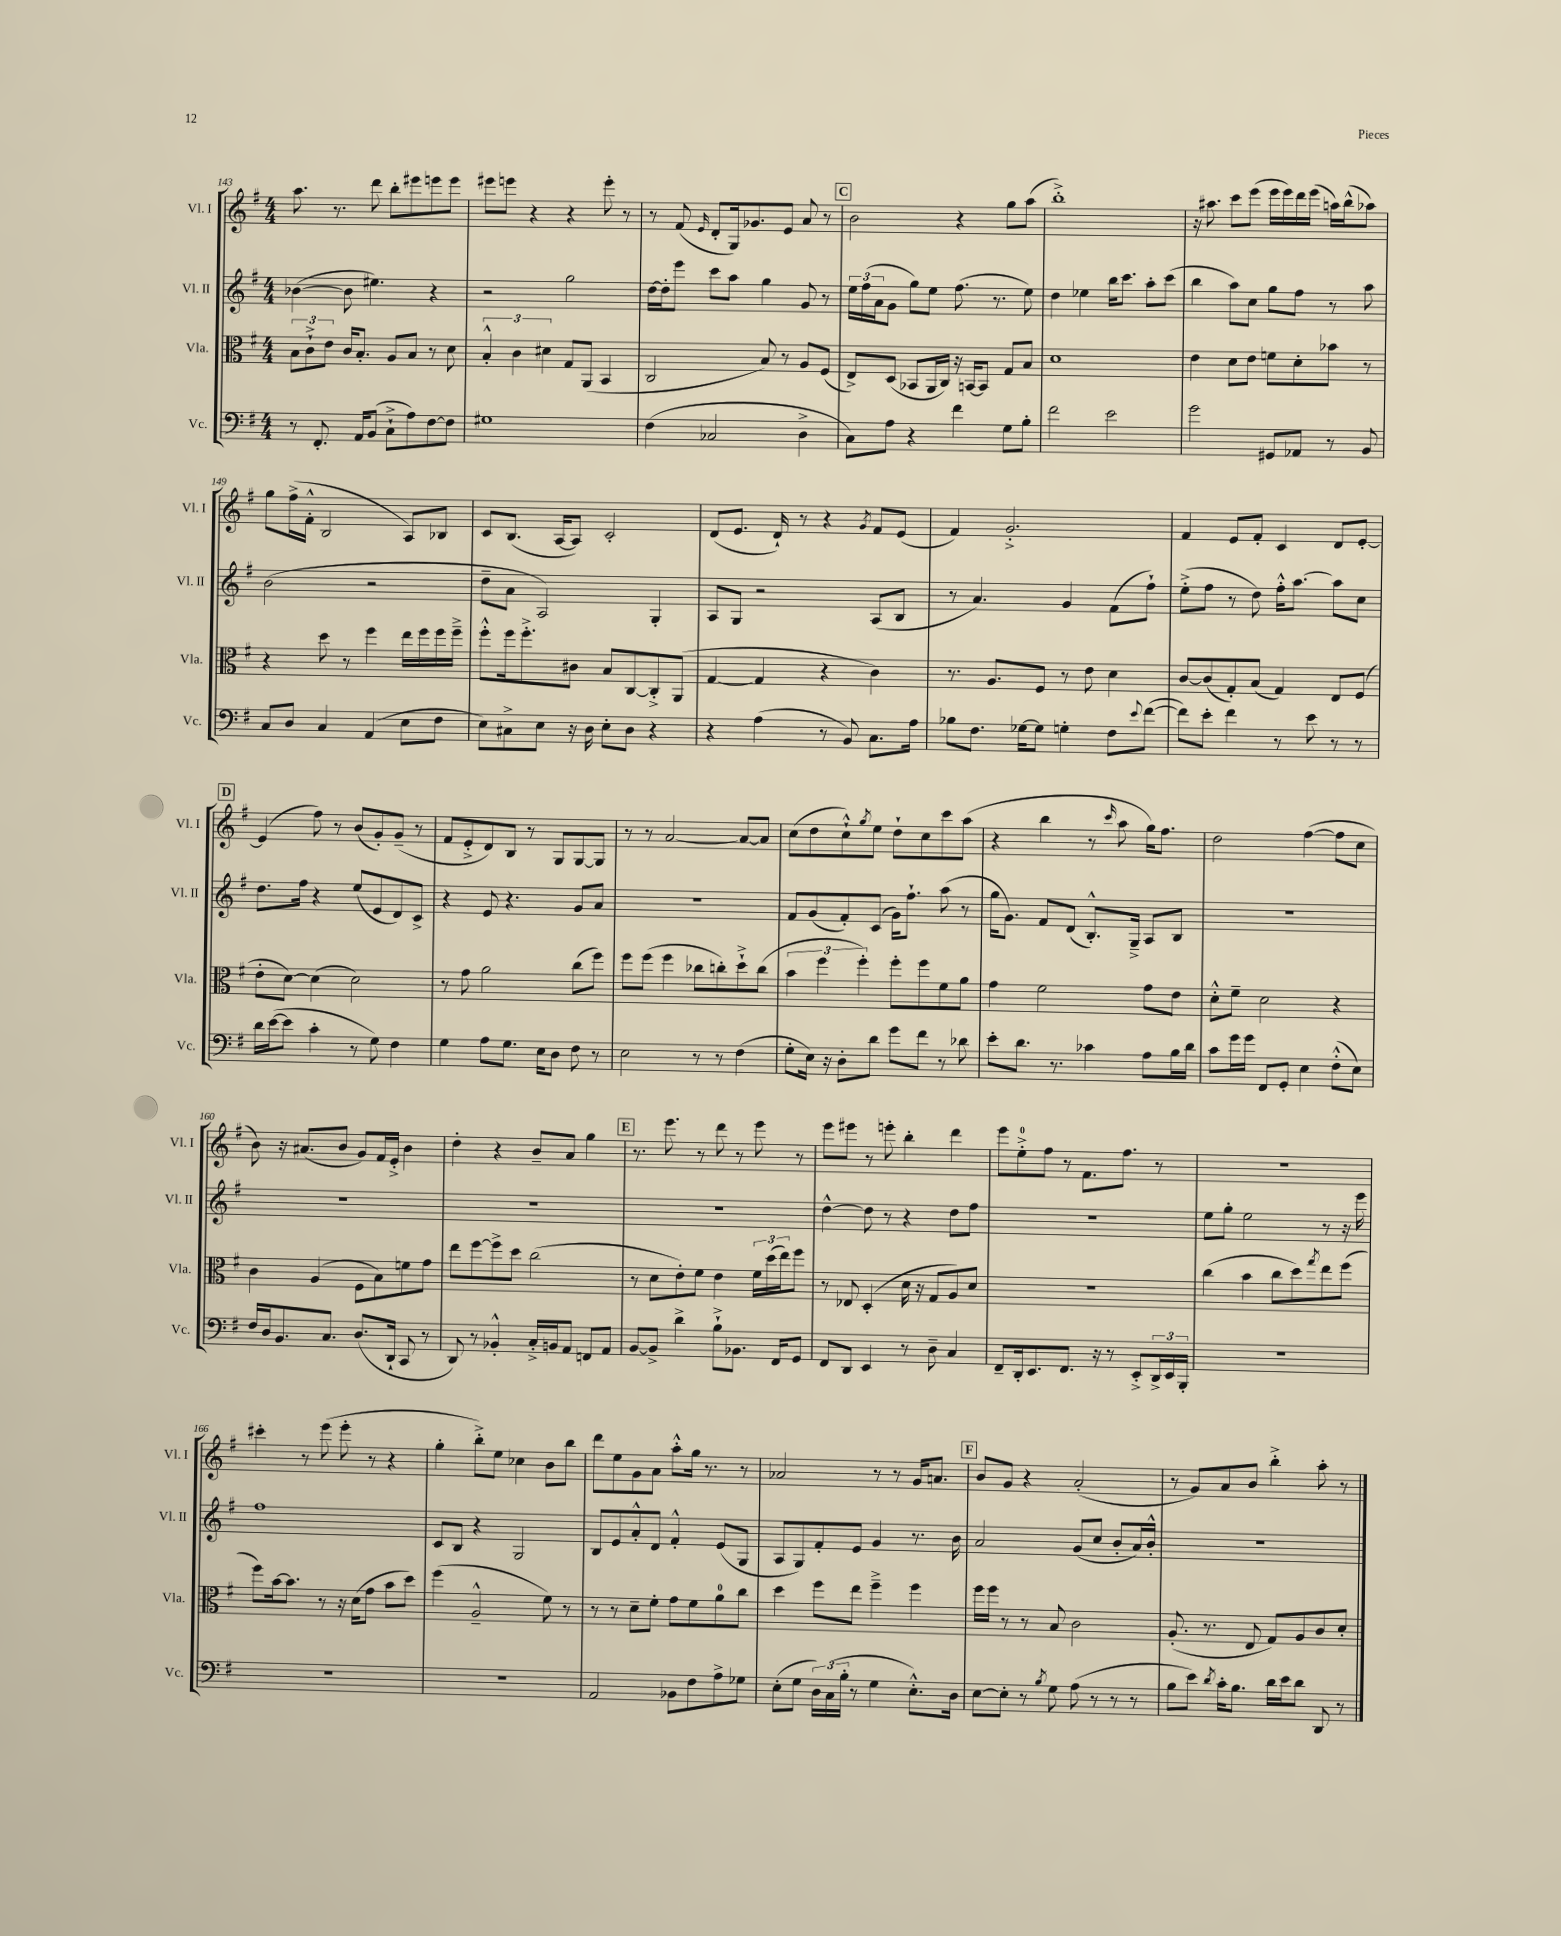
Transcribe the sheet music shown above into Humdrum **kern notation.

**kern	**kern	**kern	**kern
*part4	*part3	*part2	*part1
*staff4	*staff3	*staff2	*staff1
*I"Vc.	*I"Vla.	*I"Vl. II	*I"Vl. I
*I'Vc.	*I'Vla.	*I'Vl. II	*I'Vl. I
*clefF4	*clefC3	*clefG2	*clefG2
*k[f#]	*k[f#]	*k[f#]	*k[f#]
*M4/4	*M4/4	*M4/4	*M4/4
=143	=143	=143	=143
8r	12B\L	([4b-X\	8.aa\
.	12c`^\	.	.
8.FF#'/	.	.	.
.	12e\J	.	.
.	.	.	8.r
.	16c/KL	8b-\]	.
16AA/KL	8.B'/J	.	.
(8BB/J	.	4.ee#X\)	8ddd\
8C`^\L	8A/L	.	8bb'\L
8A\)	8B/J	.	8eee#X\
[8F#\	8r	4r	8eeen\
8F#\J]	8d\	.	8eee\J
=144	=144	=144	=144
1G#X	6B'^^/	2r	8eee#X\L
.	.	.	8eeen\J
.	6c\	.	.
.	.	.	4r
.	6d#X\	.	.
.	8G/L	2gg\	4r
.	(8AA/J	.	.
.	4BB/	.	8eee'\
.	.	.	8r
=145	=145	=145	=145
(4F#\	2C/	[16dd\LL	8r
.	.	16dd'\J]	.
.	.	8eee\J	(8f#/
.	.	.	16qqe/
2C-X/	.	8ccc\L	8d'/L
.	.	8aa\J	16G/k)
.	.	.	8.g-X/
.	8B/)	4gg\	.
.	8r	.	8e/J
4D^\	8A/L	8g/	8a/
.	(8F#/J	8r	8r
!!LO:REH:place=s1:t=C
=146	=146	=146	=146
8C\L)	8E^/L)	24ee\LL	2b\
.	.	(24ff#\	.
.	.	24a\J	.
8A\J	(8D/J	8g\J	.
4r	8BB-X/L	8gg\L)	.
.	16AA/L	8ee\J	.
.	16C/JJ)	.	.
4f#\	16r	(8.ff#\	4r
.	[16BBn/KL	.	.
.	8BB/J]	.	.
.	.	8.r	.
8G\L	8G/L	.	8gg\L
8B'\J	8B/J	8ee\)	(8aa\J
=147	=147	=147	=147
2f#\	1d	4dd\	1bb'^)
.	.	4ee-X\	.
2e\	.	16bb\KL	.
.	.	8.ccc\J	.
.	.	8aa'\L	.
.	.	(8ccc\J	.
=148	=148	=148	=148
2g\	4e\	4bb\	16r
.	.	.	8.aa#X\
.	8d\L	8aa\L)	8ccc\L
.	8e\J	8cc\J	(8eee\J
8GG#X/L	8fn\L	8gg\L	16eee\LL
.	.	.	16eee\)
8AA-X/J	8d'\	8ff#\J	16ddd\
.	.	.	(16eee\JJ
8r	8b-X\J	8r	16aan\LL)
.	.	.	(16bb^^\J
8BB/	8r	8aa\	8aa-X\J)
!!LO:LB:g=z
=149	=149	=149	=149
8C/L	4r	(2b\	8gg\L
8D/J	.	.	(16ff#^\L
.	.	.	16f#'^^\JJ
4C/	8dd\	.	2B/
.	8r	.	.
(4AA/	4ff#\	2r	.
8E\L	16ee\LL	.	8A/L)
.	16ff#\	.	.
8F#\J	16ff#\	.	8B-X/J
.	16ff#~^\JJ	.	.
=150	=150	=150	=150
8E\L)	8ff#'^^\L	8dd~\L	8c/L
8C#X^\	16ff#\k	8a\J	(8.B/J
.	8.ff#'^\	.	.
8E\J	.	2A/)	.
.	.	.	[16A/KL
16r	8c#X\J	.	8A/J])
16D\	.	.	.
8E'\L	8B/L	.	2c'/
8D\J	[8C/	.	.
4r	8C'^/]	4G'/	.
.	(8AA/J	.	.
=151	=151	=151	=151
4r	[4G/	8A/L	(8d/L
.	.	8G/J	8.e/J
(4A\	4G/]	2r	.
.	.	.	16d`/)
.	.	.	8r
8r	4r	.	4r
8BB/)	.	.	.
.	.	.	8qg/
8.C\L	4c\)	(8A/L	8f#/L
.	.	8B/J	(8e/J
16A\Jk	.	.	.
=152	=152	=152	=152
8B-X\L	8.r	8r	4f#/)
8.F#\J	.	4.a/)	.
.	8.A/L	.	.
.	.	.	2.g'^/
[16G-X\KL	.	.	.
8G-\J]	8F#/J	.	.
4Gn'\	8r	4g/	.
.	8e\	.	.
8F#\L	4d\	(8f#\L	.
8qqe/	.	.	.
([8f#\J	.	8ff#`\J)	.
=153	=153	=153	=153
8f#\L])	[8c/L	(8ee'^\L	4f#/
8e'\J	(8c/]	8ff#\J	.
4f#\	8G'/)	8r	8e/L
.	(8B/J	8dd\)	8f#'/J
8r	4G/)	16ff#'^^\KL	4c/
.	.	[8.aa\J	.
8e\	.	.	.
8r	8E/L	8aa\L]	8d/L
8r	(8F#/J	8cc\J	[8e'/J
!!LO:LB:g=z
!!LO:REH:place=s1:t=D
=154	=154	=154	=154
16d\LL	8e'\L	8.dd\L	(4e/]
([16e\J	.	.	.
8e\J]	[8d\J)	.	.
.	.	16ff#\Jk	.
4c'\	(4d\]	4r	8ff#\)
.	.	.	8r
8r	2d\)	(8ee/L	(8b/L
8G\)	.	8e/	8g'/)
4F#\	.	8d/)	(8g~/J
.	.	8c^/J	8r
=155	=155	=155	=155
4G\	8r	4r	8f#/L
.	8g\	.	8e'^/
8A\L	2a\	8e/	8d/)
8.G\J	.	4.r	8B/J
.	.	.	8r
16E\KL	.	.	.
8D\J	.	.	8G/L
8F#\	(8cc\L	8g/L	[8G/
8r	8ff#\J)	8a/J	8G/J]
=156	=156	=156	=156
2E\	8ff#\L	1r	8r
.	(8ff#\J	.	8r
.	4ff#\	.	[2a/
8r	8cc-X\L	.	.
8r	8ccn'\)	.	.
(4F#\	8dd`^\	.	8a/L_
.	(8cc\J	.	8a/J]
=157	=157	=157	=157
8G'\L	6b\	8f#/L	(8cc\L
16E\Jk)	.	(8g/	8dd\
.	6ff#\	.	.
16r	.	.	.
8D'\L	.	8f#'/)	8cc`^^\)
.	6ff#'\)	.	.
.	.	.	8qgg/
8d\J	.	(8c/J	8ee\J
8g\L	8ff#'\L	16g\KL)	8dd`\L
.	.	8.ff#`\J	.
8f#\J	8ff#\	.	8cc\
8r	8f#\	(8aa\	8ccc\
8d-X\	8a\J	8r	(8aa\J
=158	=158	=158	=158
8e'\L	4g\	16gg\KL	4r
.	.	8.g\J)	.
8.d\J	.	.	.
.	2f#\	8f#/L	4bb\
8.r	.	.	.
.	.	(8d/J	.
4c-X\	.	8.B'^^/L)	8r
.	.	.	16qqccc/
.	.	.	8aa\
.	.	16G~^/Jk	.
8A\L	8g\L	8A/L	16gg\KL)
.	.	.	8.ff#\J
16B\L	8e\J	8B/J	.
16d\JJ	.	.	.
=159	=159	=159	=159
8c\L	8d'^^\L	1r	2dd\
16g\L	8f#~\J	.	.
16g\JJ	.	.	.
8FF#/L	2d\	.	.
8GG'/J	.	.	.
4E\	.	.	([4ff#\
(8F#'^^\L	4r	.	8ff#\L]
8E\J)	.	.	8cc\J
!!LO:LB:g=z
=160	=160	=160	=160
16F#/LL	4c\	1r	8b\)
16D/J	.	.	.
8.BB/	.	.	16r
.	.	.	(8.a#X/L
.	(4A/	.	.
8.C/J	.	.	.
.	.	.	8b/J
(8.D/L	8F#\L	.	8g/L)
.	8B\)	.	16f#/L
16DD`/Jk	.	.	16e'^/JJ
8CC/	8fn\	.	4b\
8r	8g\J	.	.
=161	=161	=161	=161
8DD/)	8ee\L	1r	4dd'\
8r	[8ff#\	.	.
4BB-X'^^/	8ff#^\]	.	4r
.	8dd\J	.	.
16C'^/LL	(2cc\	.	8b~/L
16BBn/J	.	.	.
8AA/J	.	.	8a/J
8FFn/L	.	.	4gg\
8AA/J	.	.	.
!!LO:REH:place=s1:t=E
=162	=162	=162	=162
[8BB/L	8r	1r	8.r
8BB^/J]	8d\L	.	.
.	.	.	8.eee\
4d^\	8e'\)	.	.
.	8f#\J	.	8r
8B`^\L	4e\	.	8ddd\
8.BB-X\J	.	.	8r
.	24f#\LL	.	8eee\
.	(24dd\	.	.
16FF#/KL	.	.	.
.	24ee\J)	.	.
8GG/J	8ff#\J	.	8r
=163	=163	=163	=163
8FF#/L	8r	[4dd^^\	8eee\L
8DD/J	8E-X/	.	8eee#X\J
4EE/	(4D'/	8dd\]	8r
.	.	8r	8eeen'\
8r	16d\	4r	4bb'\
.	16r	.	.
8D~\	8G/L	.	.
4C/	8A/)	8dd\L	4ddd\
.	8d/J	8ff#\J	.
=164	=164	=164	=164
8FF#~/L	1r	1r	8eee\L
16DD'/k	.	.	8ee'^\
8.EE/	.	.	.
.	.	.	8ff#\J
8.FF#/J	.	.	8r
.	.	.	8.f#\L
16r	.	.	.
8r	.	.	.
.	.	.	8.ff#\J
8EE'^/L	.	.	.
24DD^/L	.	.	8r
24EE/	.	.	.
24BBB'/JJ	.	.	.
=165	=165	=165	=165
1r	(4cc\	8ee\L	1r
.	.	8gg'\J	.
.	4b\	2ee\	.
.	8cc\L	.	.
.	8dd\)	.	.
.	8qgg/	.	.
.	8ee\	8r	.
.	(8ff#\J	16r	.
.	.	16eee\	.
!!LO:LB:g=z
=166	=166	=166	=166
1r	8ff#\L)	1ff#	4ccc#X'\
.	[16b\k	.	.
.	8.b\J]	.	.
.	.	.	8r
.	8r	.	(8eee\
.	16r	.	8eee'\
.	(16d\KL	.	.
.	8g\J	.	8r
.	8b\L	.	4r
.	8dd\J)	.	.
=167	=167	=167	=167
1r	(4ff#\	8c/L	4gg'\
.	.	8B/J	.
.	2A~^^/	4r	8bb'^\L)
.	.	.	8ee\J
.	.	2G/	4cc-X\
.	8f#\)	.	8b\L
.	8r	.	8bb\J
=168	=168	=168	=168
2AA/	8r	8B/L	8ddd\L
.	8r	8e/	8ee\
.	8d~\L	8a'^^/	8g\
.	8f#'\J	8d/J	8a\J
8BB-X\L	8g\L	4f#'^^/	8aa'^^\L
8F#\	8f#\	.	16gg\Jk
.	.	.	8.r
8A^\	8a\	(8e/L	.
8G-X\J	8cc\J	8G/J	8r
=169	=169	=169	=169
(8E'\L	4dd\	8A/L	2a-X/
8G\J	.	8G/)	.
24D\LL)	8ff#\L	8f#'/	.
(24C\	.	.	.
24B'\JJ	.	.	.
8r	8ee\J	8e/J	.
4G\	4ff#~^\	4g/	8r
.	.	.	8r
8.E'^^\L)	4ff#\	8.r	16g/KL
.	.	.	8.an/J
16D\Jk	.	16b\	.
!!LO:REH:place=s1:t=F
=170	=170	=170	=170
[8E\L	16ff#\LL	2a/	8b/L
.	16ff#\JJ	.	.
8E'\J]	8r	.	8g/J
8r	8r	.	4r
8qB/	.	.	.
8G\	8B/	.	.
(8A\	2c\	(8g/L	(2a'/
8r	.	8cc/J	.
8r	.	8b'/L	.
8r	.	16a/L)	.
.	.	16b'^^/JJ	.
=171	=171	=171	=171
8B\L	(8.A'/	1r	8r
8e\J)	.	.	8g/L)
.	8.r	.	.
8qd/	.	.	.
16c'\KL	.	.	8a/
8.B\J	.	.	.
.	8E/	.	8b/J
16d\LL	8G/L)	.	4bb'^\
16e\J	.	.	.
8d\J	8A/	.	.
8DD/	8c/	.	8aa'\
8r	8d'/J	.	8r
==	==	==	==
*-	*-	*-	*-
